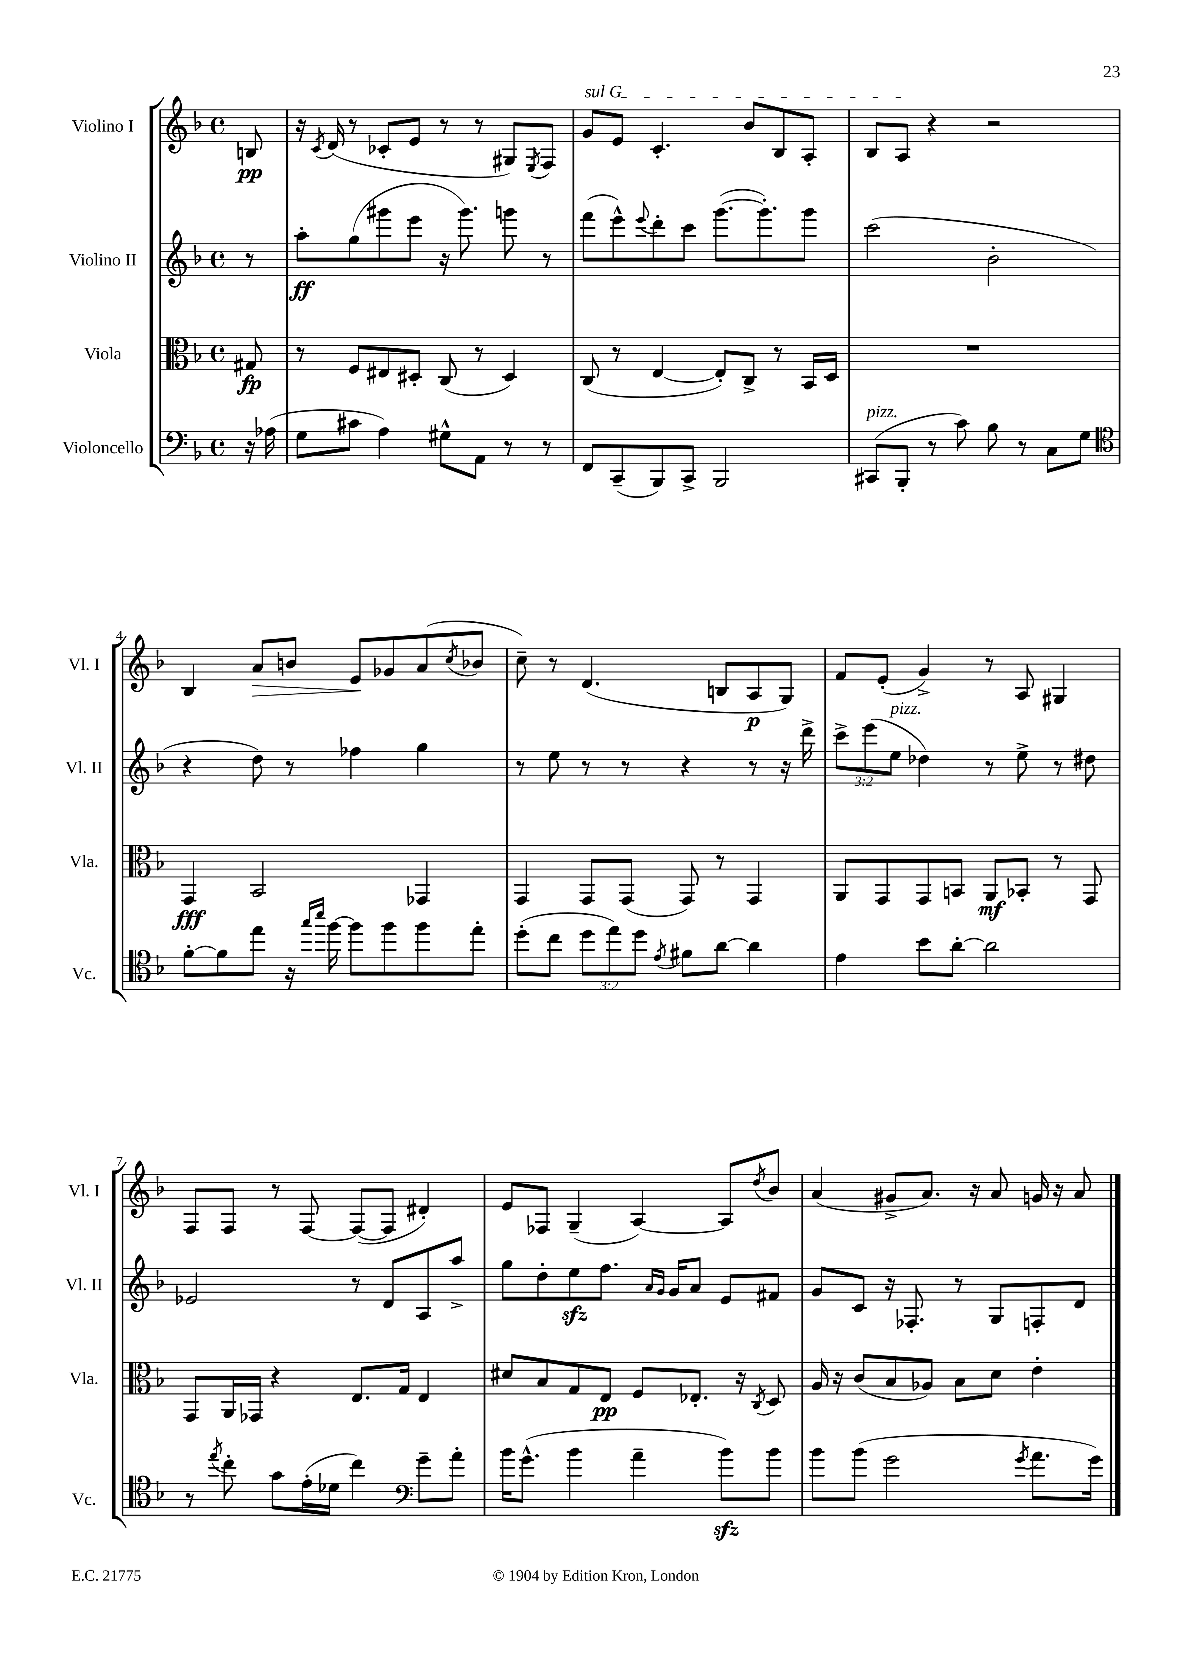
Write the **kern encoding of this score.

**kern	**kern	**kern	**kern
*staff4	*staff3	*staff2	*staff1
*clefF4	*clefC3	*clefG2	*clefG2
*k[b-]	*k[b-]	*k[b-]	*k[b-]
*M4/4	*M4/4	*M4/4	*M4/4
*met(c)	*met(c)	*met(c)	*met(c)
16r	8G#/	8r	8B/
(16A-\	.	.	.
=	=	=	=
8G\L	8r	8aa'\L	16r
.	.	.	8qc/
.	.	.	(16d/
8c#\J	8F/L	(8gg\	8r
4A\)	8E#/	8ggg#\	8c-'/L
.	8D#'/J	8eee\J	8e/J
8G#^^\L	(8C/	16r	8r
.	.	8.ggg#\)	.
8AA\J	8r	.	8r
8r	4D#/)	8ggg\	8G#/L)
.	.	.	8qE/
8r	.	8r	8F/J
=	=	=	=
8FF/L	(8C/	(8fff\L	8g/L
(8CC~/	8r	8eee^^\)	8e/J
.	.	8qqeee/	.
8BBB-/)	[4E/	8ddd'\	4.c'/
8CC^/J	.	8ccc\J	.
2BBB-/	8E'/]L)	([8.ggg\L	.
.	8C^/J	.	8b-/L
.	.	8.ggg'\])	.
.	8r	.	8B-/
.	16BB-/LL	8ggg\J	8A'/J
.	16D/JJ	.	.
=	=	=	=
(8CC#/L	1r	(2ccc\	8B-/L
8BBB-'/J	.	.	8A/J
8r	.	.	4r
8c\)	.	.	.
8B-\	.	2b-'\	2r
8r	.	.	.
8C\L	.	.	.
8G\J	.	.	.
=	=	=	=
*clefC4	*	*	*
[8f'\L	4GG/	4r	4B-/
8f\]	.	.	.
8ee\J	2BB-/	8dd\)	8a/L
16r	.	8r	8b/J
16qqgg/LL	.	.	.
16qqbb-/JJ	.	.	.
[16ff\	.	.	.
8ff\]L	.	4ff-\	8e/L
8ff\	.	.	8g-/
8ff\	4GG-/	4gg\	(8a/
.	.	.	8qcc/
8ee'\J	.	.	8b-/J
=	=	=	=
(8dd'\L	4GG/	8r	8cc~\)
8cc\J	.	8ee\	8r
12dd\L	8GG/L	8r	(4.d/
12ee\)	.	.	.
.	(8GG/J	8r	.
12dd\J	.	.	.
8qe/	.	.	.
8f#\L	8GG/)	4r	.
[8a\J	8r	.	8B/L
4a\]	4GG/	8r	8A/
.	.	16r	8G/J)
.	.	16ddd^\	.
=	=	=	=
4e\	8AA/L	12ccc^\L	8f/L
.	.	(12eee\	.
.	8GG/	.	(8e'/J
.	.	12ee\J	.
8b-\L	8GG/	4dd-\)	4g^/)
[8a'\J	8BB/J	.	.
2a\]	8AA/L	8r	8r
.	8BB-'/J	8ee^\	8A/
.	8r	8r	4G#/
.	8GG/	8dd#\	.
=	=	=	=
8r	8GG/L	2e-/	8F/L
8qee/	.	.	.
8cc'\	16AA/L	.	8F/J
.	16GG-/JJ	.	.
8g\L	4r	.	8r
(16e'\L	.	.	[8F/
16d-\JJ	.	.	.
4cc\)	8.E/L	8r	(8F/_L
.	.	8d/L	8F/]J
.	16G/Jk	.	.
*clefF4	*	*	*
8g~\L	4E/	8A/	4d#'/)
8a'\J	.	8aa^/J	.
=	=	=	=
16b-\LK	8d#/L	8gg\L	8e/L
(8.g^^\J	.	.	.
.	8B-/	8dd'\	8F-/J
4b-\	8G/	8ee\	(4G~/
.	8E/J	8.ff\J	.
4a~\	8F/L	.	[4A/)
.	.	16qqa/LL	.
.	.	16qqg/JJ	.
.	.	16g/LK	.
.	8.E-'/J	8a/J	.
8b-\L)	.	8e/L	8A/]L
.	16r	.	.
.	8qC/	.	8qdd/
8b-\J	8D/	8f#/J	8b-/J
=	=	=	=
8b-\L	16A/	8g/L	(4a/
.	16r	.	.
(8b-\J	(8c/L	8c/J	.
2g\	8B-/	16r	8g#^/L
.	.	8.F-'/	.
.	8A-/J)	.	8.a/J)
.	8B-\L	8r	.
.	.	.	16r
.	8d\J	8G/L	8a/
8qg/	.	.	.
8.a\L	4e'\	8F'/	16g/
.	.	.	16r
.	.	8d/J	8a/
16g\Jk)	.	.	.
==	==	==	==
*-	*-	*-	*-
